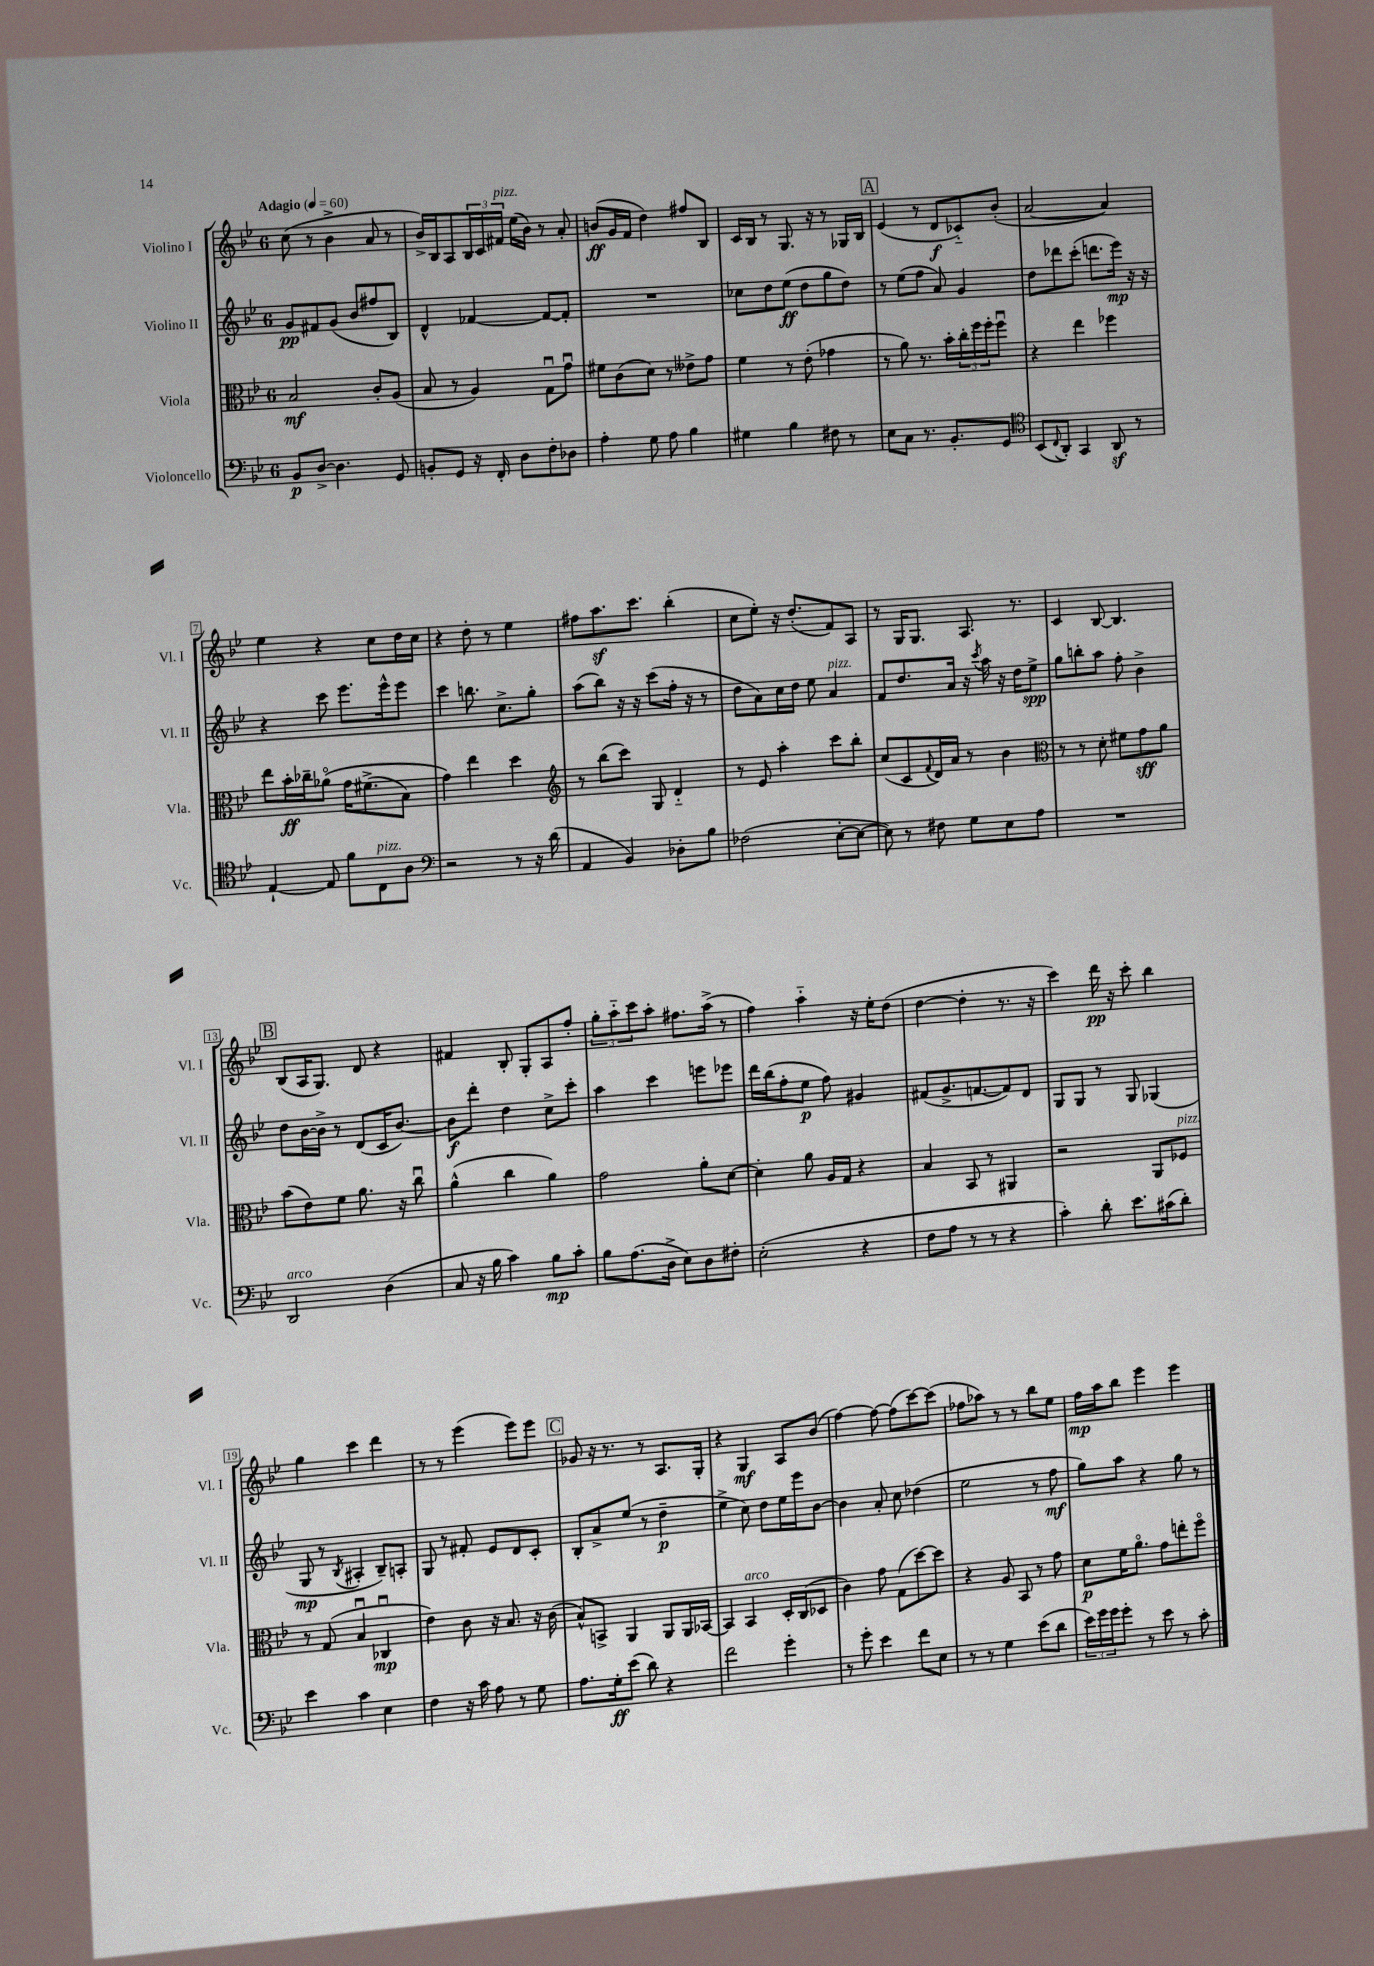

**kern	**kern	**kern	**kern
*staff4	*staff3	*staff2	*staff1
*clefF4	*clefC3	*clefG2	*clefG2
*k[b-e-]	*k[b-e-]	*k[b-e-]	*k[b-e-]
*M6/8	*M6/8	*M6/8	*M6/8
*MM60	*MM60	*MM60	*MM60
8BB-/L	2B-/	8g/L	(8cc\
[8D^/J	.	8f#/	8r
4.D\]	.	(8g/J	4b-^\
.	.	8b-/L	.
.	8c'/L	8ff#/	8a/
8GG/	(8A/J	8B-/J)	8r
=	=	=	=
8BB'/L	8B-/	4d^^/	16b-^/LL)
.	.	.	16B-/J
8GG/J	8r	.	8A/
16r	4A/)	[4f-/	24B-/L
.	.	.	24c/
16FF'/	.	.	.
.	.	.	24f#/JJ
8D\L	.	.	(16ee-\LL
.	.	.	16b-\JJ)
8F'\	8Gu\L	8f-/_L	8r
8D-\J	8gu\J	8f-'/]J	8a'/
=	=	=	=
4A'\	8f#\L	2.r	(8b/L
.	(8c\	.	16g/L
.	.	.	16f/JJ
8G\	8d\J)	.	4dd\)
8A\	8r	.	.
4B-\	8e--^\L	.	8ff#/L
.	8g\J	.	8B-/J
=	=	=	=
4G#\	4f\	8cc-\L	16c/LL
.	.	.	16B-/JJ
.	.	8dd\	8r
4B-\	8r	(8ee-\J	8.G/
.	(8e-'\	8dd\L	.
.	.	.	16r
8F#\	4g-\	8gg\	8r
8r	.	8dd\J)	16G-/LL
.	.	.	16B-/JJ
=	=	=	=
8E-\L	8r	8r	(4e-/
8C\J	8a\)	(8ee-\L	.
8.r	8.r	8ff\J	8r
.	.	8a/)	8d/L
8.BB-'/L	16b-'\LL	.	.
.	24cc'\	4g/	8c-'~/)
.	24ff\	.	.
.	24ff'\J	.	.
8GG/J	8ffu\J	.	(8b-'/J
=	=	=	=
*clefC4	*	*	*
(8BB-/L	4r	8dd\L	[2a/
8qqC/	.	.	.
8AA'/J)	.	8ddd-\	.
4GG/	4ee-\	(8ccc'\J	.
.	.	8.ddd\L	.
8AA/	4ff-\	.	4a/])
.	.	16eee-\Jk)	.
8r	.	16r	.
.	.	16r	.
=	=	=	=
[4E-`/	8ee-\L	4r	4ee-\
.	16b-'\L	.	.
.	16cc-~\J	.	.
8E-/]	&(8a-o\J	8ccc\	4r
8f\L	16g\LK	8.eee-\L	.
.	(8.f#^\	.	.
8C\	.	.	8cc\L
.	.	16eee-^^\k	.
8A\J	8B-\J)	8eee-\J	16dd\L
.	.	.	16cc\JJ
=	=	=	=
*clefF4	*	*	*
2r	4g\&)	4ccc\	4r
.	4ee-\	8.bb\	8dd'\
.	.	.	8r
.	.	8.cc^\L	.
8r	4dd\	.	4ee-\
16r	.	8gg'\J	.
(16d\	.	.	.
=	=	=	=
*	*clefG2	*	*
4AA/	8r	(8aa\L	8ff#\L
.	(8bb-\L	8bb-\J)	8.aa\
4BB-/)	8ccc\J)	16r	.
.	.	16r	8.ccc\J
.	8G/	(8ccc\L	.
8D-'\L	4d'~/	16ff'\Jk	(4bb-'\
.	.	16r	.
8B-\J	.	8r	.
=	=	=	=
(2F-\	8r	8dd\L	8cc\L
.	8e-/	8a\)	8ee-'\J)
.	4aa'\	16cc\L	16r
.	.	16dd\JJ	(8.dd'/L
.	.	8ee-\	.
[8E-'\L	8ccc\L	4a/	8f/)
8E-\_J	8bb-'\J	.	8A/J
=	=	=	=
8E-\])	(8cc/L	8f/L	8r
8r	8c/	8.dd/	16G/LK
.	.	.	8.G/J
.	8qqf/	.	.
8F#\	16d/L)	.	.
.	16a/JJ	16a/Jk	.
8G\L	8r	16r	8.A/
.	.	8qccc/	.
.	.	16aa\	.
8E-\	4b-\	16r	.
.	.	16dd\LK	8.r
8A\J	.	8ee-^\J	.
=	=	=	=
*	*clefC3	*	*
2.r	8r	8gg\L	4c/
.	8r	8bb'\	.
.	8d'\	8aa\J	[8B-/
.	8f#\L	8ff'\	4.B-/]
.	8g\	4b-^\	.
.	8a\J	.	.
=	=	=	=
2DD/	(8b-\L	8dd\L	(8B-/L
.	8e-\)	[16b-\L	16A/K
.	.	16b-^\]JJ	8.G/J)
.	8f\J	8r	.
.	8.a\	(8d/L	8d/
(4D\	.	16c/K	4r
.	16r	[8.b-/J)	.
.	8ccu\	.	.
=	=	=	=
8C/	(4a^^\	8b-\]L	4f#/
16r	.	8ddd'\J	.
16B-\	.	.	.
4c\)	4cc\	4dd\	8B-'/
.	.	.	8G'/L
8B-\L	4a\)	8cc^\L	8A/
8c'\J	.	8ccc'\J	8ff'/J
=	=	=	=
8B-\L	2g\	4aa\	12gg'\L
.	.	.	12aa'~\
(8.A\	.	.	.
.	.	.	12ccc\
.	.	4ccc\	8aa'\J
16D^\Jk	.	.	.
8E-\L)	.	.	8.ff#\L
8D\	8a'\L	8eee\L	.
.	.	.	(16aa^\Jk
8F#'\J	[8d\J	8eee-\J	8r
=	=	=	=
(2E-'\	4d'\]	16ddd\LL	4ff\)
.	.	(16bb-\J	.
.	.	8ff'\	.
.	8a\	8ee-\J	4aa'~\
.	16A/LL	8ff\)	.
.	16G/JJ	.	.
4r	4r	4g#/	16r
.	.	.	16ee-'\LK
.	.	.	(8dd\J
=	=	=	=
8F\L	4B-/	(8f#/L	[4dd\
8A\J	.	8.g^/	.
8r	8BB-/	.	4dd'\]
.	.	[8.f/	.
8r	8r	.	.
4r	4AA#/	8f/])	8.r
.	.	8d/J	.
.	.	.	16r
=	=	=	=
4c'\)	2r	8G/L	4ccc\)
.	.	8G/J	.
8d'\	.	8r	16ddd\
.	.	.	16r
8.e-\L	.	8G/	8ccc'\
.	8AA/L	(4G-/	4bb-\
(16c#\k	.	.	.
8d'\J)	8F-/J	.	.
=	=	=	=
4e-\	8r	8G/	4gg\
.	(8G/	8r	.
.	.	8qB-/	.
4c\	4B-u/	4A#'/	4ccc\
4E-\	4C-u/	8B-~/L)	4ddd\
.	.	8A'/J	.
=	=	=	=
4F\	4e-\)	8G/	8r
.	.	8r	8r
16r	8c\	8f#'/	(4eee-\
16c\	.	.	.
8A\	16r	8e-/L	.
.	8.B-/	.	.
8r	.	8d/	8eee-\L)
8G\	16r	8c'/J	8eee-\J
.	(16c\	.	.
=	=	=	=
8.A\L	8B-^^/L)	8B-'/L	8g-/
.	8BB^/J	8a^/	16r
16G'\k	.	.	8.r
(8e-\J	4AA/	(8ee-/J	.
8d\)	.	8r	8r
4r	8AA/L	4dd~\	8.A/L
.	16AA/L	.	.
.	[16BB-/JJ	.	16G'/Jk
=	=	=	=
2f\	4BB-/]	4ee-^\	4r
.	4BB-/	8cc\)	4G/
.	.	8dd\L	.
4g'\	16D'/LL	16ee-\L	8A/L
.	(16C/J	16eee-\J	.
.	8D-/J	[8b-\J	(8b-/J
=	=	=	=
8r	4c\)	4b-\]	[4ff\)
8g'\	.	.	.
4e-\	8g\	8a'/	8ff\_
.	(8G\L	8cc\	(8ff\]L
8f\L	[8dd\)	(4dd-\	[8ccc\)
8E-\J	8dd\]J	.	(8ccc\]J
=	=	=	=
8r	4r	2ee-\	8ff-\L
8r	.	.	8aa-\J)
4G\	8A/	.	8r
.	8BB-/	.	8r
(8e-\L	8r	8r	8bb-\L
8d\J	8g\	8ff\	8ee-\J
=	=	=	=
24e-\LL)	8d\L	8gg\L)	16ff\LL
24g\	.	.	.
.	.	.	16aa\J
24g\J	.	.	.
8g'\J	16f\K	8aa\J	8bb-\J
.	8.ao\J	.	.
8r	.	4r	4eee-\
8e-\	8g\L	.	.
8r	8ee'\	8gg\	4eee-\
8c'\	8ffo\J	8r	.
==	==	==	==
*-	*-	*-	*-
